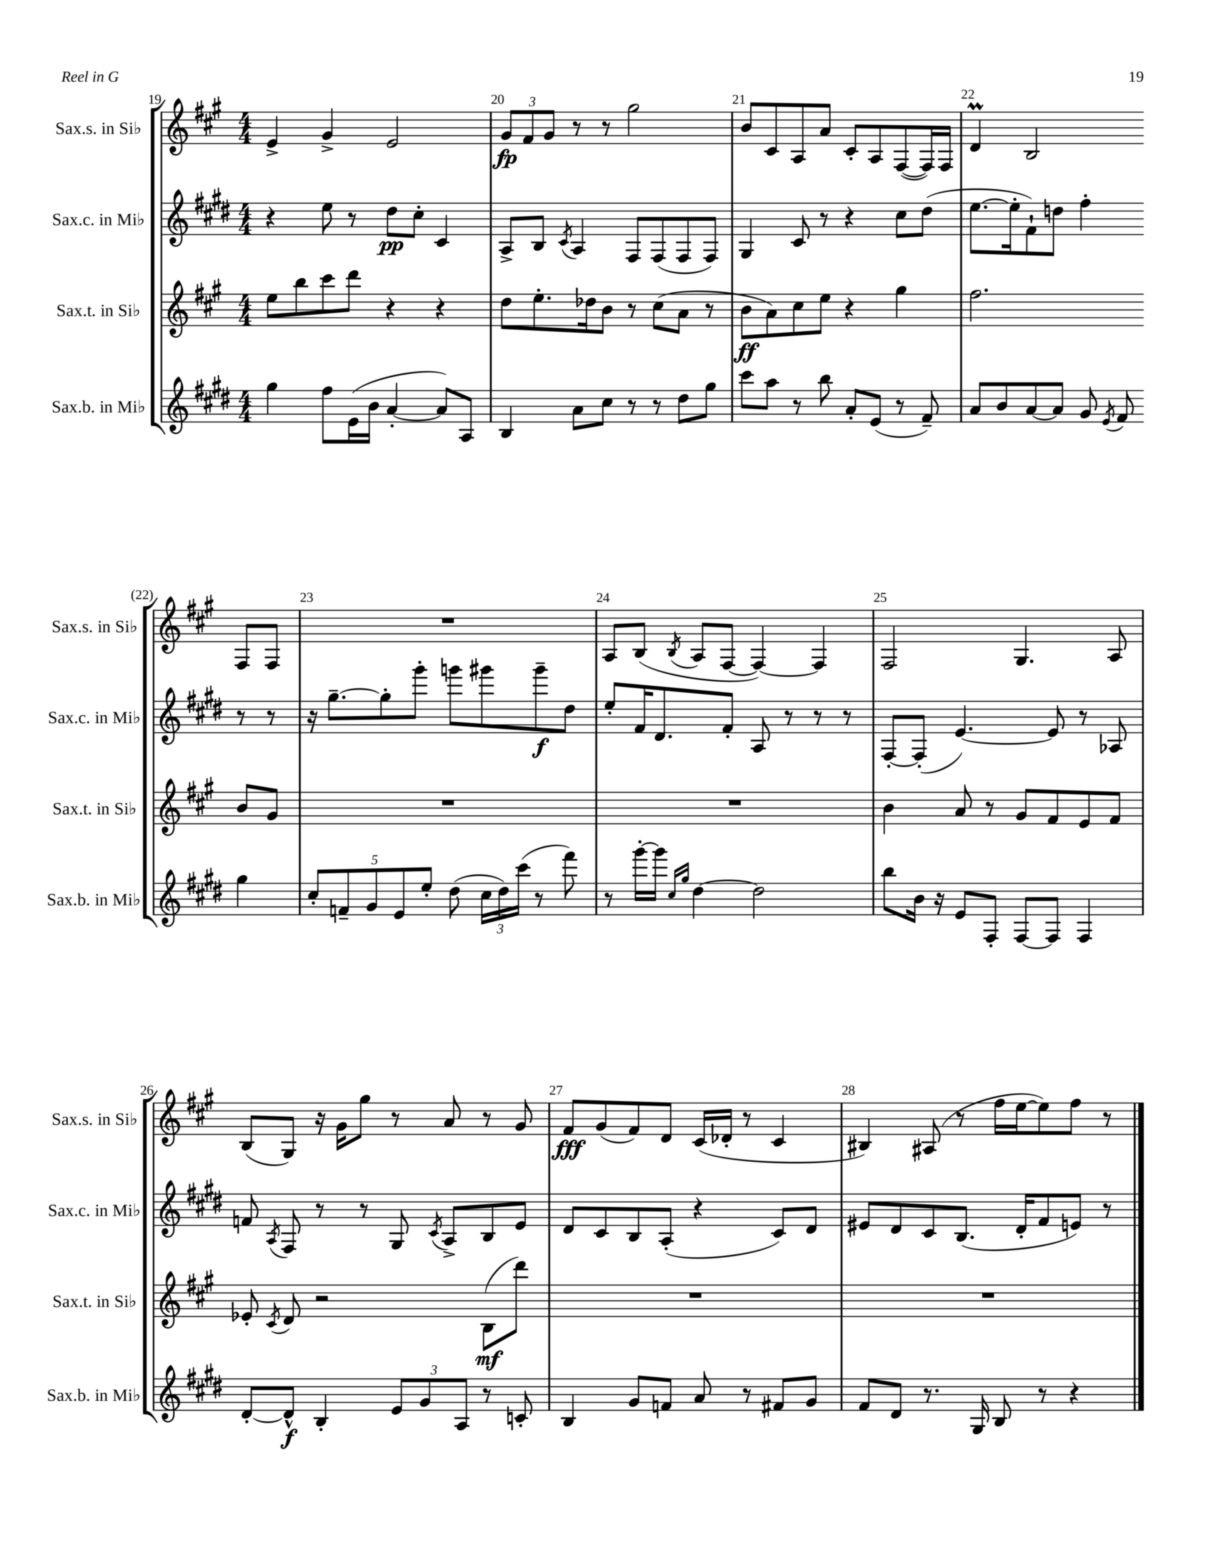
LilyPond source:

<<
\new StaffGroup <<
\new Staff = "s0" \with { instrumentName = "Sax.s. in Sib" shortInstrumentName = "Sax.s. in Sib" } {
    \clef treble \key a \major \numericTimeSignature \time 4/4
    \autoBeamOff e'4-> gis'4-> e'2 |
    \tuplet 3/2 { gis'8[\fp fis'8 gis'8] } r8 r8 gis''2 |
    b'8[ cis'8 a8 a'8] cis'8[-. a8 fis8~( fis16) fis16] |
    d'4\prall b2 fis8[ fis8] |
    R1 |
    a8[ b8]( \acciaccatura { b8 } a8[ fis8]~ fis4~) fis4 |
    fis2 gis4. a8 |
    b8[( gis8]) r16 gis'16[ gis''8] r8 a'8 r8 gis'8 |
    fis'8[\fff gis'8( fis'8) d'8] cis'16[( des'16]-. r8 cis'4 |
    bis4) ais8( r8 fis''16[ e''16~ e''8) fis''8] r8 \bar "|." |
}
\new Staff = "s1" \with { instrumentName = "Sax.c. in Mib" shortInstrumentName = "Sax.c. in Mib" } {
    \clef treble \key e \major \numericTimeSignature \time 4/4
    \autoBeamOff r4 e''8 r8 dis''8[\pp cis''8]-. cis'4 |
    a8[-> b8] \acciaccatura { cis'8 } a4 fis8[ fis8( fis8 fis8]) |
    gis4 cis'8 r8 r4 cis''8[ dis''8]( |
    e''8.[~ e''16-. fis'8-!) d''8] fis''4-. r8 r8 |
    r16 gis''8.[~-- gis''8-. gis'''8]-. g'''8[ gis'''8 gis'''8--\f dis''8] |
    e''8[-. fis'16 dis'8. fis'8]-. a8 r8 r8 r8 |
    fis8[~-. fis8]-.( e'4.~) e'8 r8 aes8 |
    f'8 \acciaccatura { a8 } fis8 r8 r8 gis8 \acciaccatura { cis'8 } a8[-> b8 e'8] |
    dis'8[ cis'8 b8 a8]-.( r4 cis'8[) dis'8] |
    eis'8[ dis'8 cis'8 b8.]( dis'16[-. fis'8 e'8]) r8 \bar "|." |
}
\new Staff = "s2" \with { instrumentName = "Sax.t. in Sib" shortInstrumentName = "Sax.t. in Sib" } {
    \clef treble \key a \major \numericTimeSignature \time 4/4
    \autoBeamOff e''8[ b''8 cis'''8 d'''8] r4 r4 |
    d''8[ e''8.-. des''16 b'8] r8 cis''8[( a'8] r8 |
    b'8[\ff a'8) cis''8 e''8] r4 gis''4 |
    fis''2. b'8[ gis'8] |
    R1 |
    R1 |
    b'4 a'8 r8 gis'8[ fis'8 e'8 fis'8] |
    ees'8-. \acciaccatura { cis'8 } d'8 r2 b8[\mf( d'''8]) |
    R1 |
    R1 \bar "|." |
}
\new Staff = "s3" \with { instrumentName = "Sax.b. in Mib" shortInstrumentName = "Sax.b. in Mib" } {
    \clef treble \key e \major \numericTimeSignature \time 4/4
    \autoBeamOff gis''4 fis''8[ e'16( b'16] a'4~-. a'8[) a8] |
    b4 a'8[ cis''8] r8 r8 dis''8[ gis''8] |
    cis'''8[ a''8] r8 b''8 a'8[-. e'8]( r8 fis'8--) |
    a'8[ b'8 a'8~ a'8] gis'8 \acciaccatura { e'8 } fis'8 gis''4 |
    \tuplet 5/4 { cis''8[-. f'8-- gis'8 e'8 e''8]-. } dis''8( \tuplet 3/2 { cis''16[ dis''16) cis'''16]( } r8 fis'''8) |
    r8 gis'''16[~-. gis'''16] \grace { cis''16[ gis''16] } dis''4~ dis''2 |
    b''8[ b'16] r16 e'8[ fis8]-. fis8[~ fis8] fis4 |
    dis'8[~-. dis'8]-^\f b4-. \tuplet 3/2 { e'8[ gis'8 a8] } r8 c'8-. |
    b4 gis'8[ f'8] a'8 r8 fis'8[ gis'8] |
    fis'8[ dis'8] r8. gis16 b8 r8 r4 \bar "|." |
}
>>
>>
\layout { \context { \Score currentBarNumber = #19 \override BarNumber.break-visibility = ##(#f #t #t) barNumberVisibility = #all-bar-numbers-visible } }
